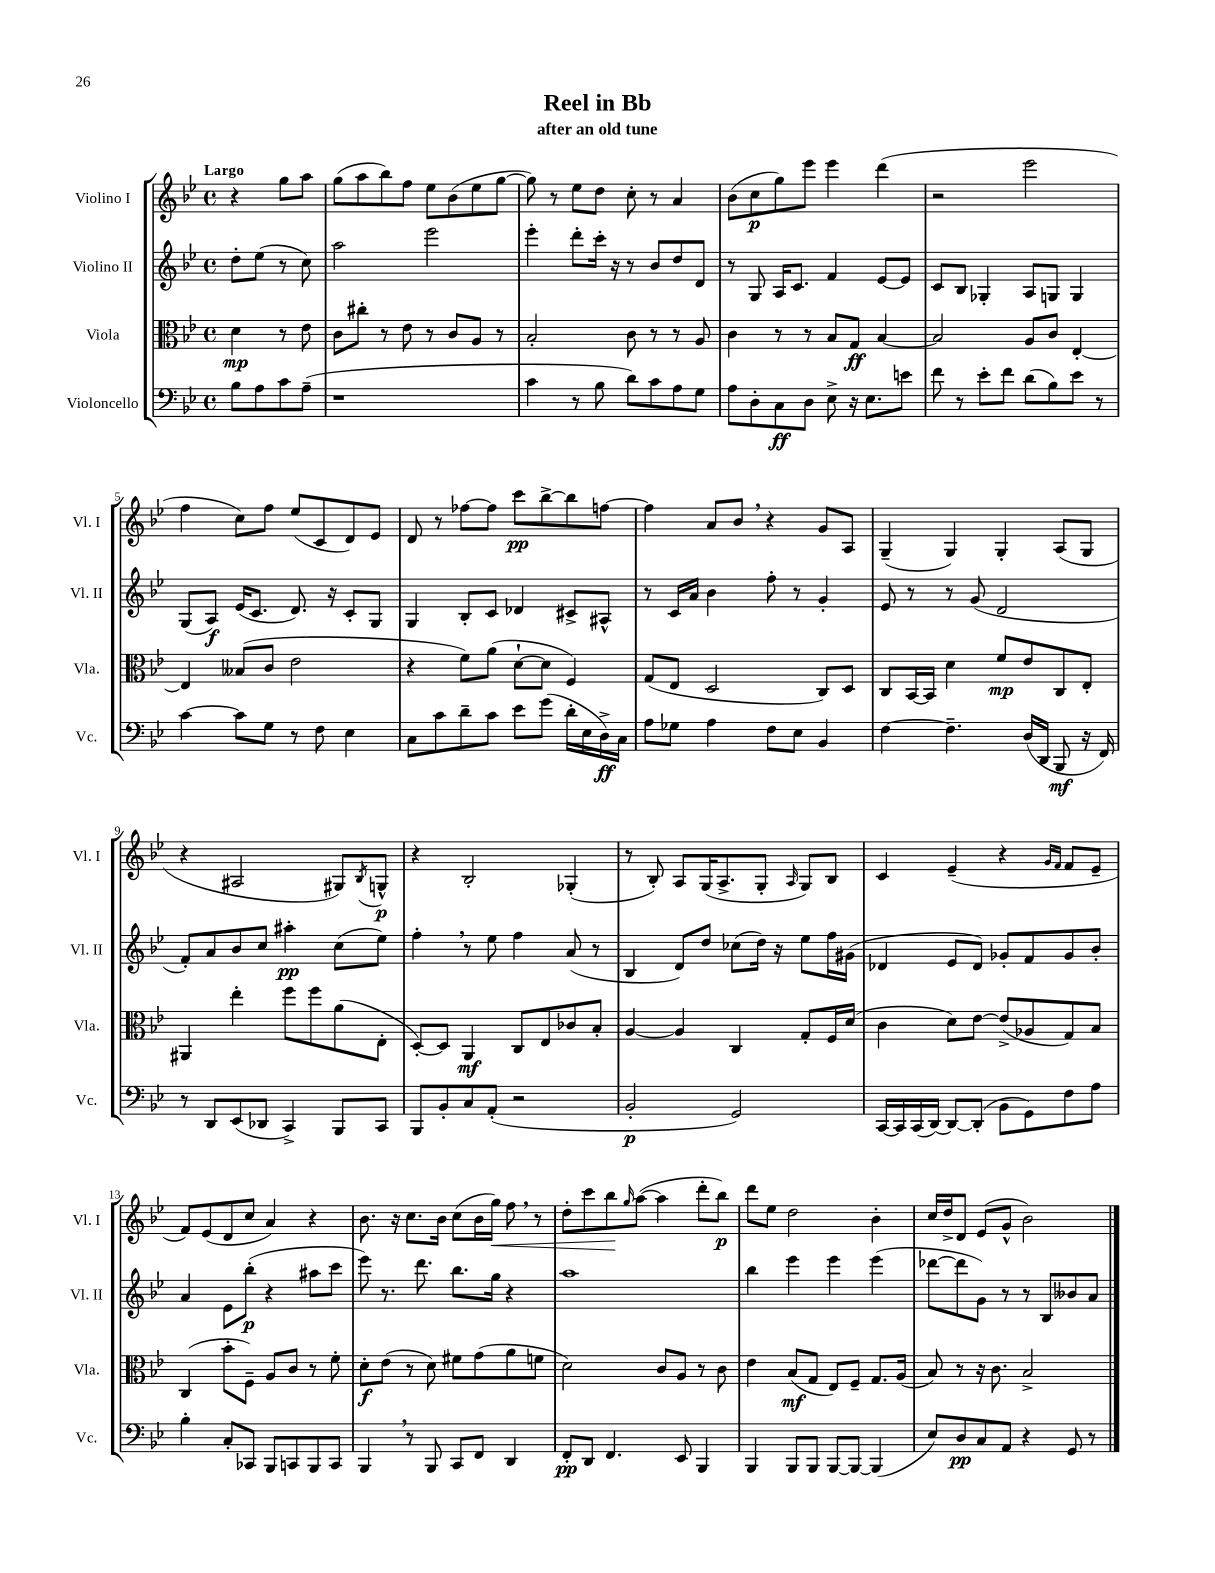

**kern	**kern	**kern	**kern
*staff4	*staff3	*staff2	*staff1
*clefF4	*clefC3	*clefG2	*clefG2
*k[b-e-]	*k[b-e-]	*k[b-e-]	*k[b-e-]
*M4/4	*M4/4	*M4/4	*M4/4
*met(c)	*met(c)	*met(c)	*met(c)
8B-	4d	8dd'	4r
8A	.	(8ee-	.
8c	8r	8r	8gg
(8A~	8e-	8cc)	8aa
=	=	=	=
1r	8c	2aa	(8gg
.	8cc#'	.	8aa
.	8r	.	8bb-)
.	8e-	.	8ff
.	8r	2eee-	8ee-
.	8c	.	(8b-
.	8A	.	8ee-
.	8r	.	[8gg
=	=	=	=
4c	2B-'	4eee-'	8gg])
.	.	.	8r
8r	.	8ddd'	8ee-
8B-	.	16ccc'	8dd
.	.	16r	.
8d)	8c	8r	8cc'
8c	8r	8b-	8r
8A	8r	8dd	4a
8G	8A	8d	.
=	=	=	=
8A	4c	8r	(8b-
8D'	.	8G	8cc
8C	8r	16A	8gg)
.	.	8.c	.
8D	8r	.	8eee-
8E-^	8B-	4f	4eee-
16r	8G	.	.
8.E-	.	.	.
.	[4B-	[8e-	(4ddd
8e	.	8e-]	.
=	=	=	=
8f	2B-]	8c	2r
8r	.	8B-	.
8e-'	.	4G-'	.
8f	.	.	.
(8d	8A	8A	2eee-
8B-)	8c	8G	.
8e-	[4E-'	4G	.
8r	.	.	.
=	=	=	=
[4c	4E-]	(8G	4ff
.	.	8A)	.
8c]	(8B--	(16e-	8cc)
.	.	8.c	.
8G	8c	.	8ff
8r	2e-	8.d)	(8ee-
8F	.	.	8c
.	.	16r	.
4E-	.	8c'	8d)
.	.	8G	8e-
=	=	=	=
8C	4r	4G	8d
8c	.	.	8r
8d~	8f)	8B-'	[8ff-
8c	(8a	8c	8ff-]
8e-	[8d`	4d-	8ccc
(8g	8d]	.	[8bb-^
16d'	4F)	8c#^	8bb-]
16E-	.	.	.
16D^)	.	8A#^^	[8ff
16C	.	.	.
=	=	=	=
8A	(8G	8r	4ff]
8G-	8E-	16c	.
.	.	16a	.
4A	2D	4b-	8a
.	.	.	8b-
8F	.	8ff'	4r
8E-	.	8r	.
4BB-	8C)	4g'	8g
.	8D	.	8A
=	=	=	=
[4F	8C	8e-	(4G~
.	[16BB-	8r	.
.	16BB-]	.	.
4.F~]	4d	8r	4G)
.	.	(8g	.
.	8f	2d	4G'
(16D	8e-	.	.
16DD	.	.	.
8BBB-	8C	.	(8A
16r	8E-'	.	8G
16FF)	.	.	.
=	=	=	=
8r	4AA#	8f')	4r
8DD	.	8a	.
(8EE-	4ee-'	8b-	2A#
8DD-	.	8cc	.
4CC^)	8ff	4aa#'	.
.	8ff	.	.
8BBB-	(8a	(8cc	8G#)
.	.	.	8qB-
8CC	8E-'	8ee-)	8G^^
=	=	=	=
8BBB-	[8D')	4ff'	4r
8BB-'	8D]	.	.
8C	4AA	8r	2B-'
(8AA'	.	8ee-	.
2r	8C	4ff	.
.	8E-	.	.
.	8c-	(8a	(4G-'
.	8B-'	8r	.
=	=	=	=
2BB-'	[4A	4B-	8r
.	.	.	8B-')
.	4A]	8d)	8A
.	.	8dd	(16G
.	.	.	8.A^
2GG)	4C	(8cc-	.
.	.	16dd)	8G'
.	.	16r	.
.	.	.	16qqA
.	8G'	8ee-	8G)
.	16F	16ff	8B-
.	(16d	(16g#	.
=	=	=	=
[16CC	4c	4d-	4c
16CC]	.	.	.
(16CC	.	.	.
[16DD)	.	.	.
8DD_	8d)	8e-	(4e-~
(8DD']	[8e-	8d-)	.
8BB-	(8e-^]	8g-'	4r
8GG)	8A-	8f	.
.	.	.	16qqg
.	.	.	16qqf
8F	8G)	8g-	8f
8A	8B-	8b-'	8e-~
=	=	=	=
4B-'	(4C	4a	8f)
.	.	.	(8e-
8C'	8b-'	8e-	8d
8CC-	8F~)	(8bb-'	8cc
8BBB-	8A	4r	4a)
8CC	8c	.	.
8BBB-	8r	8aa#	4r
8CC	8f'	8ccc	.
=	=	=	=
4BBB-	8d'	8eee-)	8.b-
.	(8e-	8.r	.
.	.	.	16r
8r	8r	.	8.cc
.	.	8.ddd	.
8BBB-	8d)	.	.
.	.	.	16b-
8CC	8f#	8.bb-	(8cc
8FF	(8g	.	16b-
.	.	16gg	16gg)
4DD	8a	4r	8ff
.	8f	.	8r
=	=	=	=
8FF'	2d)	1aa	8dd'
8DD	.	.	8ccc
4.FF	.	.	8bb-
.	.	.	16qqgg
.	.	.	([8aa
.	8c	.	4aa]
8EE-	8A	.	.
4BBB-	8r	.	8ddd'
.	8c	.	8bb-)
=	=	=	=
4BBB-	4e-	4bb-	8ddd
.	.	.	8ee-
8BBB-	(8B-	4eee-	2dd
8BBB-	8G	.	.
[8BBB-	8E-)	4eee-	.
8BBB-_	8F~	.	.
(4BBB-]	8.G	(4eee-	4b-'
.	(16A	.	.
=	=	=	=
8E-)	8B-)	[8ddd-	16cc
.	.	.	16dd^
8D	8r	8ddd-]	8d
8C	16r	8g)	(8e-
.	8.c	.	.
8AA	.	8r	8g^^
4r	2B-^	8r	2b-)
.	.	8B-	.
8GG	.	8b--	.
8r	.	8a	.
==	==	==	==
*-	*-	*-	*-
